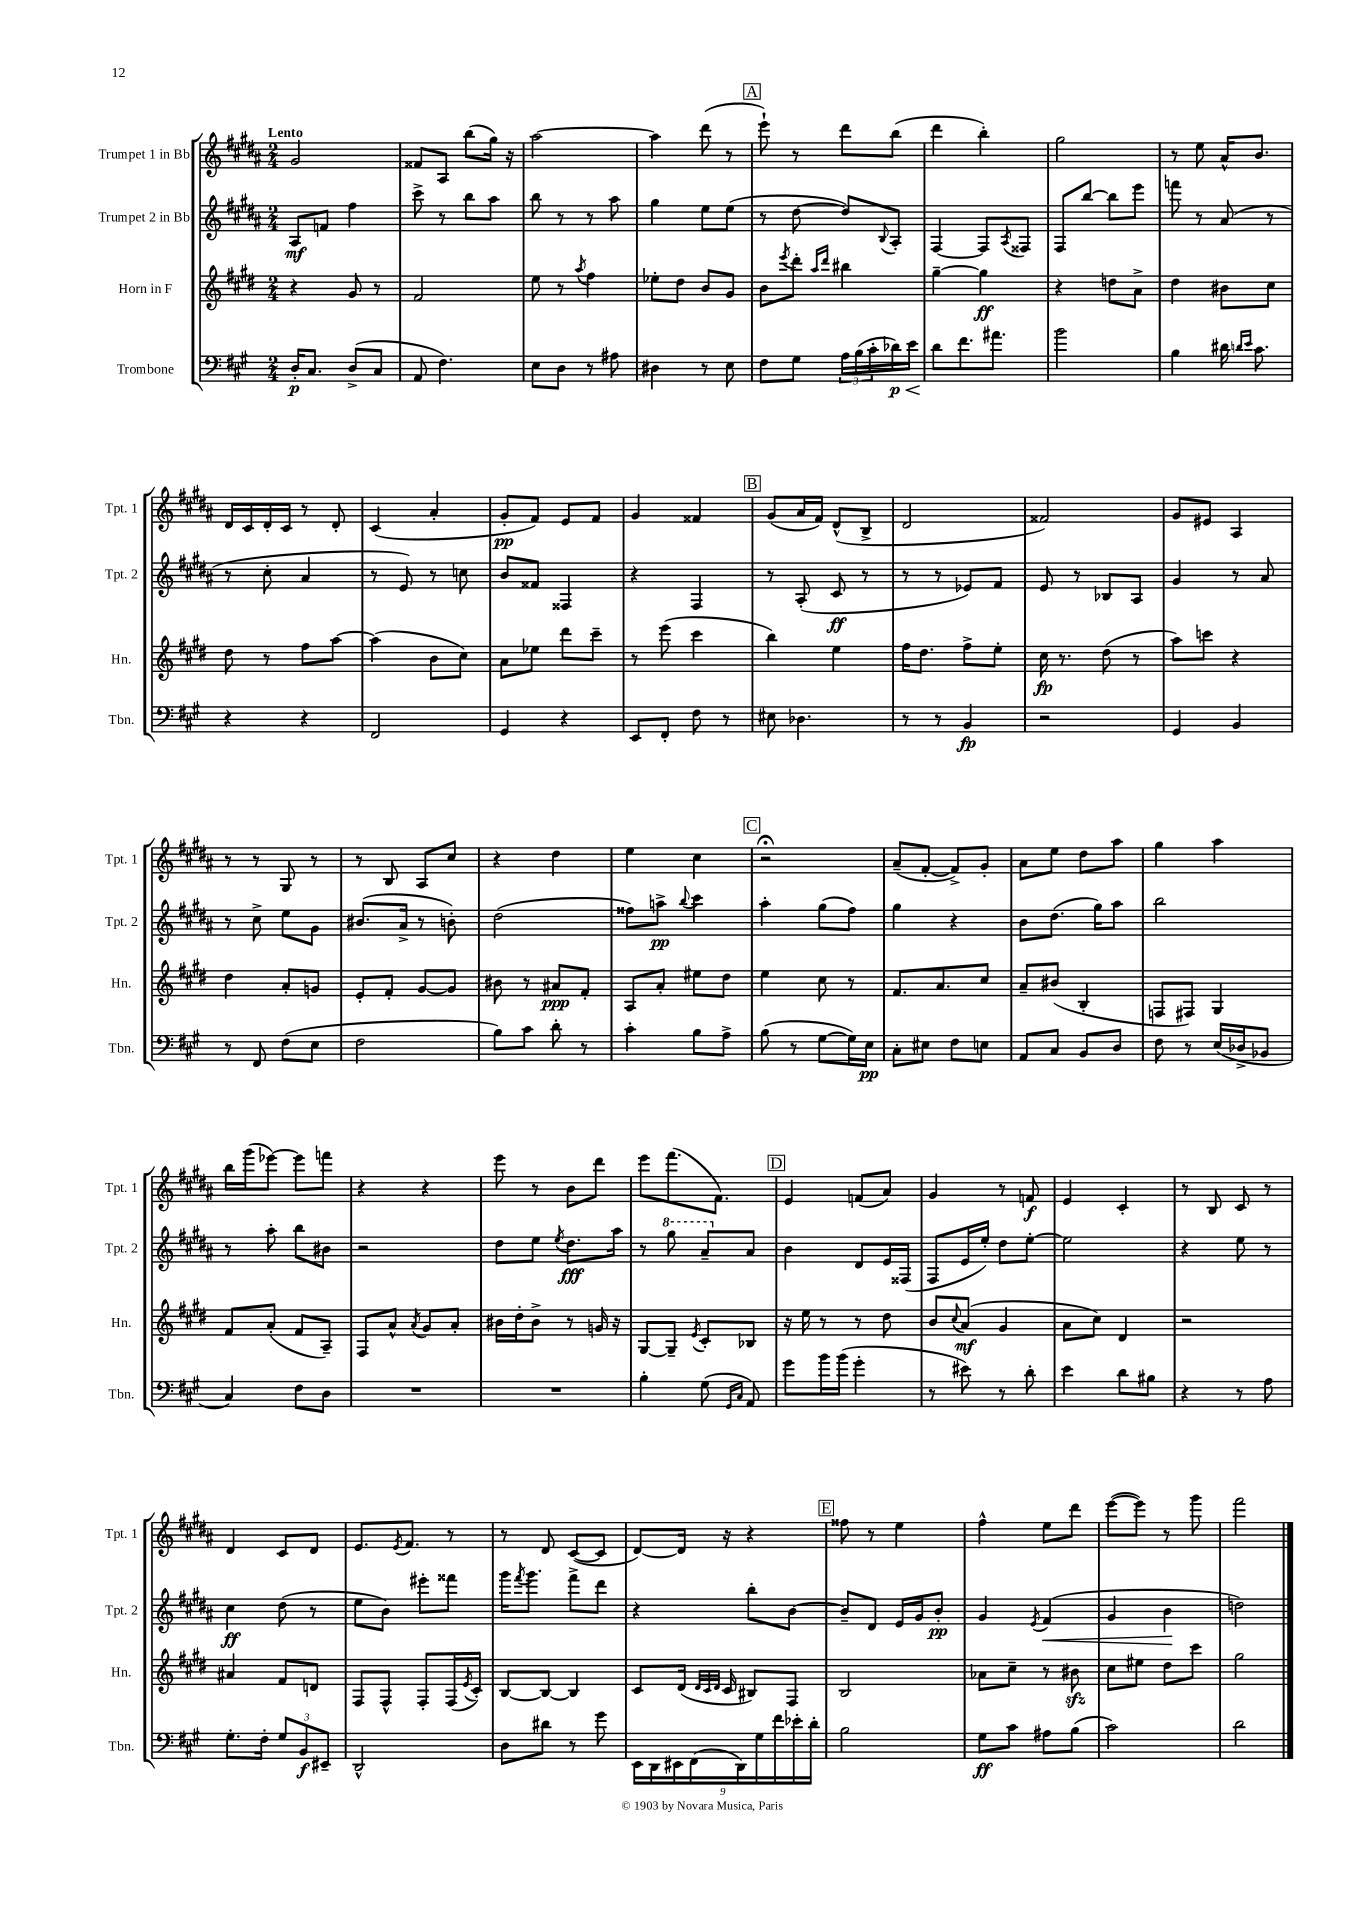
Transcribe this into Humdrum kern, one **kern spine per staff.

**kern	**kern	**kern	**kern
*staff4	*staff3	*staff2	*staff1
*clefF4	*clefG2	*clefG2	*clefG2
*k[f#c#g#]	*k[f#c#g#d#]	*k[f#c#g#d#a#]	*k[f#c#g#d#a#]
*M2/4	*M2/4	*M2/4	*M2/4
16D'/LK	4r	8A#/L	2g#/
8.C#/J	.	.	.
.	.	8f/J	.
(8D^/L	8g#/	4ff#\	.
8C#/J	8r	.	.
=	=	=	=
8AA/	2f#/	8ccc#^\	8f##/L
4.F#\)	.	8r	8A#/J
.	.	8bb\L	(8bb\L
.	.	8aa#\J	16gg#\Jk)
.	.	.	16r
=	=	=	=
8E\L	8ee\	8bb\	[2aa#\
8D\J	8r	8r	.
.	8qaa/	.	.
8r	4ff#\	8r	.
8A#\	.	8aa#\	.
=	=	=	=
4D#\	8ee-'\L	4gg#\	4aa#\]
.	8dd#\J	.	.
8r	8b/L	8ee\L	(8ddd#\
8E\	8g#/J	(8ee\J	8r
=	=	=	=
8F#\L	8b\L	8r	8eee`\)
.	8qeee/	.	.
8G#\J	8ddd#'\J	[8dd#\	8r
.	16qqaa/LL	.	.
.	16qqddd#/JJ	.	.
24A\LL	4bb#\	8dd#/]L)	8ddd#\L
(24B\	.	.	.
24c#'\	.	.	.
.	.	8qqB/	.
16d-\)	.	8A#'/J	(8bb\J
16e\JJ	.	.	.
=	=	=	=
8d\L	[4gg#~\	[4F#/	4ddd#\
8.f#\	.	.	.
.	4gg#\]	8F#/]L	4bb'\)
8.a#\J	.	.	.
.	.	8qA#/	.
.	.	8F##/J	.
=	=	=	=
2b\	4r	8F#/L	2gg#\
.	.	[8bb/J	.
.	8dd\L	8bb\]L	.
.	8a^\J	8eee\J	.
=	=	=	=
4B\	4dd#\	8fff\	8r
.	.	8r	8ee\
16d#\	8b#\L	(8a#/	16a#^^/LK
16qqd/LL	.	.	.
16qqe/JJ	.	.	.
8.c#\	.	.	8.b/J
.	8cc#\J	8r	.
=	=	=	=
4r	8dd#\	8r	16d#/LL
.	.	.	16c#/
.	8r	8cc#'\	16d#'/
.	.	.	16c#/JJ
4r	8ff#\L	4a#/	8r
.	[8aa\J	.	8d#'/
=	=	=	=
2FF#/	(4aa\]	8r	(4c#/
.	.	8e/)	.
.	8b\L	8r	4a#'/
.	8cc#\J)	8cc\	.
=	=	=	=
4GG#/	8a\L	8b/L	8g#'/L
.	8ee-\J	8f##/J	8f#/J)
4r	8ddd#\L	4F##/	8e/L
.	8ccc#~\J	.	8f#/J
=	=	=	=
8EE/L	8r	4r	4g#/
8FF#'/J	(8eee\	.	.
8F#\	4ccc#\	4F#/	4f##/
8r	.	.	.
=	=	=	=
8E#\	4bb\)	8r	(8g#/L
4.D-\	.	(8A#'/	16a#/L
.	.	.	16f#/JJ)
.	4ee\	8c#/	(8d#^^/L
.	.	8r	8B^/J
=	=	=	=
8r	16ff#\LK	8r	2d#/
.	8.dd#\J	.	.
8r	.	8r	.
4BB/	8ff#^\L	8e-/L)	.
.	8ee'\J	8f#/J	.
=	=	=	=
2r	16cc#\	8e/	2f##/)
.	8.r	.	.
.	.	8r	.
.	(8dd#\	8B-/L	.
.	8r	8A#/J	.
=	=	=	=
4GG#/	8aa\L)	4g#/	8g#/L
.	8ccc\J	.	8e#/J
4BB/	4r	8r	4A#/
.	.	8a#/	.
=	=	=	=
8r	4dd#\	8r	8r
8FF#/	.	8cc#^\	8r
(8F#\L	8a'/L	8ee\L	8G#/
8E\J	8g/J	8g#\J	8r
=	=	=	=
2F#\	8e'/L	(8.b#/L	8r
.	8f#'/J	.	8B/
.	.	16a#^/Jk	.
.	[8g#/L	8r	8A#/L
.	8g#/]J	8b'\)	8cc#/J
=	=	=	=
8B\L)	8b#\	(2dd#\	4r
8c#\J	8r	.	.
8d'\	8a#/L	.	4dd#\
8r	8f#'/J	.	.
=	=	=	=
4c#'\	8A/L	8ff##\L)	4ee\
.	8a'/J	8aa^\J	.
.	.	8qqbb/	.
8B\L	8ee#\L	4ccc#\	4cc#\
8A^\J	8dd#\J	.	.
=	=	=	=
(8B\	4ee\	4aa#'\	2r;
8r	.	.	.
[8G#\L	8cc#\	(8gg#\L	.
16G#\]L)	8r	8ff#\J)	.
16E\JJ	.	.	.
=	=	=	=
8C#'\L	8.f#/L	4gg#\	(8a#~/L
8E#\J	.	.	[8f#'/J
.	8.a/	.	.
8F#\L	.	4r	8f#^/]L)
8E\J	8cc#/J	.	8g#'/J
=	=	=	=
8AA/L	8a~/L	8b\L	8a#\L
8C#/J	(8b#/J	(8.dd#\J	8ee\J
8BB/L	4B'/	.	8dd#\L
.	.	16gg#\LK)	.
8D/J	.	8aa#\J	8aa#\J
=	=	=	=
8F#\	8F/L	2bb\	4gg#\
8r	8F#/J)	.	.
(16E/LL	4G#/	.	4aa#\
16D-^/J	.	.	.
8BB-/J	.	.	.
=	=	=	=
4C#/)	8f#/L	8r	16bb\LL
.	.	.	(16ggg#\J
.	(8a'/J	8aa#'\	[8eee-\J)
8F#\L	8f#/L	8bb\L	8eee-\]L
8D\J	8A~/J)	8b#\J	8fff\J
=	=	=	=
2r	8F#/L	2r	4r
.	8a^^/J	.	.
.	8qa/	.	.
.	8g#/L	.	4r
.	8a'/J	.	.
=	=	=	=
2r	16b#\LL	8dd#\L	8eee\
.	16dd#'\J	.	.
.	8b#^\J	8ee\J	8r
.	.	8qee/	.
.	8r	8.dd#\L	8b\L
.	16g/	.	8ddd#\J
.	16r	16aa#\Jk	.
=	=	=	=
4B'\	[8G#/L	8r	8eee\L
.	8G#~/]J	8ggg#\	(8.fff#\
.	8qe/	.	.
(8G#\	8c#'/L	8aa#~/L	.
.	.	.	8.f#\J)
16qqGG#/LL	.	.	.
16qqC#/JJ	.	.	.
8AA/)	8B-/J	8a#/J	.
=	=	=	=
8g#\L	16r	4b\	4e/
.	16ee\	.	.
16b\L	8r	.	.
(16b\JJ	.	.	.
4g#'\	8r	8d#/L	(8f/L
.	8dd#\	16e/L	8a#/J)
.	.	(16F##/JJ	.
=	=	=	=
8r	8b/L	8F#/L	4g#/
.	8qqcc#/	.	.
8e#\)	(8a/J	16e/L	.
.	.	16ee'/JJ)	.
8r	4g#/	8dd#\L	8r
8d'\	.	[8ee'\J	8f/
=	=	=	=
4e\	8a\L	2ee\]	4e/
.	8cc#\J)	.	.
8d\L	4d#/	.	4c#'/
8B#\J	.	.	.
=	=	=	=
4r	2r	4r	8r
.	.	.	8B/
8r	.	8ee\	8c#/
8A\	.	8r	8r
=	=	=	=
8.G#'\L	4a#/	4cc#\	4d#/
16F#'\Jk	.	.	.
12G#/L	8f#/L	(8dd#\	8c#/L
12BB/	.	.	.
.	8d/J	8r	8d#/J
12EE#~/J	.	.	.
=	=	=	=
2DD^^/	8F#/L	8ee\L	8.e/L
.	8F#^^/J	8b\J)	.
.	.	.	8qe/
.	.	.	8.f#/J
.	8F#'/L	8eee#'\L	.
.	(16F#/L	8fff##\J	8r
.	8qe/	.	.
.	16c#'/JJ)	.	.
=	=	=	=
8D\L	[8B/L	16ggg#\LK	8r
.	.	8qfff#/	.
.	.	8.ggg#\J	.
8d#\J	8B/_J	.	8d#/
8r	4B/]	8fff#^\L	([8c#/L
8g#\	.	8ddd#\J	8c#/]J
=	=	=	=
18EE\LL	8c#/L	4r	[8d#/L)
18DD\	.	.	.
18EE#\	.	.	.
.	(16d#/Jk	.	16d#/]Jk
(18FF#\	.	.	.
.	32qqd#/LLL	.	.
.	32qqc#/	.	.
.	32qqd#/JJJ	.	.
.	16c#/	.	16r
18DD\)	.	.	.
.	8B#/L)	8bb'\L	4r
18G#\	.	.	.
18f#\	.	.	.
.	8F#/J	[8b\J	.
18e-'\	.	.	.
18d'\JJ	.	.	.
=	=	=	=
2B\	2B/	8b~/]L	8ff##\
.	.	8d#/J	8r
.	.	16e/LL	4ee\
.	.	16g#/J	.
.	.	8b'/J	.
=	=	=	=
8G#\L	8a-\L	4g#/	4ff#^^\
8c#\J	8cc#~\J	.	.
.	.	8qe/	.
8A#\L	8r	(4f#/	8ee\L
(8B\J	8b#\	.	8ddd#\J
=	=	=	=
2c#\)	8cc#\L	4g#/	([8eee\L
.	8ee#\J	.	8eee\]J)
.	8dd#\L	4b\	8r
.	8ccc#\J	.	8ggg#\
=	=	=	=
2d\	2gg#\	2dd\)	2fff#\
==	==	==	==
*-	*-	*-	*-
